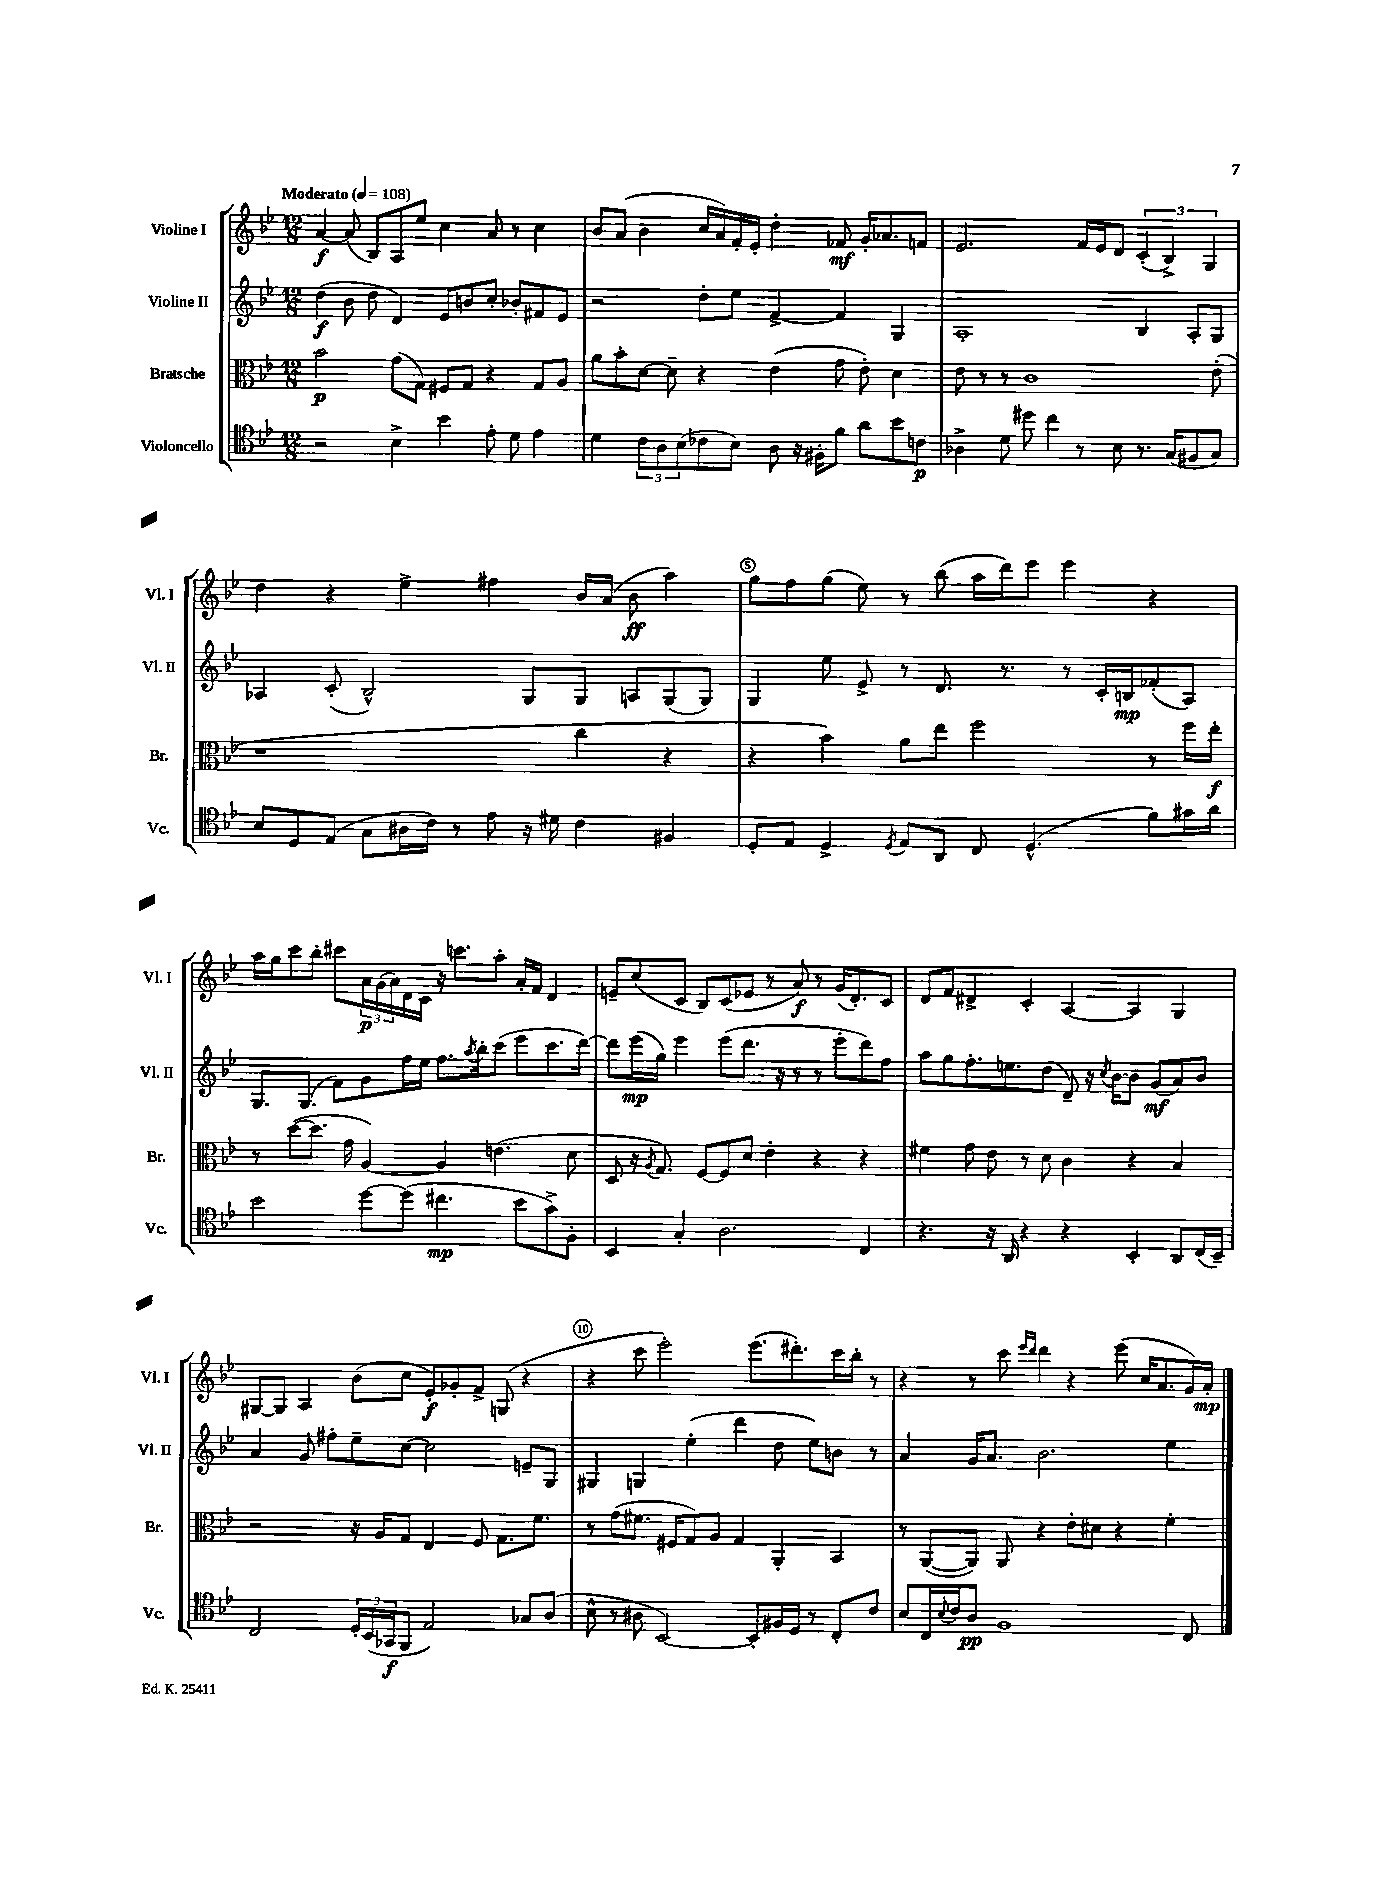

**kern	**dynam	**kern	**dynam	**kern	**dynam	**kern	**dynam
*part4	*part4	*part3	*part3	*part2	*part2	*part1	*part1
*staff4	*staff4	*staff3	*staff3	*staff2	*staff2	*staff1	*staff1
*I"Violoncello	*	*I"Bratsche	*	*I"Violine II	*	*I"Violine I	*
*I'Vc.	*	*I'Br.	*	*I'Vl. II	*	*I'Vl. I	*
*clefC4	*	*clefC3	*	*clefG2	*	*clefG2	*
*k[b-e-]	*	*k[b-e-]	*	*k[b-e-]	*	*k[b-e-]	*
*M12/8	*	*M12/8	*	*M12/8	*	*M12/8	*
*MM108	*	*MM108	*	*MM108	*	*MM108	*
=1	=1	=1	=1	=1	=1	=1	=1
!	!	!	!	!	!	!LO:TX:a:B:t=Moderato	!
2r	.	2b-\	p	(4dd\	f	[4a/	f
.	.	.	.	8b-\	.	(8a/]	.
.	.	.	.	8dd\	.	8B-/L)	.
4B-^\	.	(8g\L	.	4d/)	.	8A/	.
.	.	8G\J)	.	.	.	8ee-/J	.
4b-\	.	8F#X/L	.	8e-/L	.	4cc\	.
.	.	8G/J	.	8bn/	.	.	.
8e-'\	.	4r	.	8cc'/J	.	8a/	.
8d\	.	.	.	8b-X'/L	.	8r	.
4e-\	.	8G/L	.	8f#X/	.	4cc\	.
.	.	8A/J	.	8e-/J	.	.	.
=2	=2	=2	=2	=2	=2	=2	=2
4d\	.	8a\L	.	2r	.	8b-/L	.
.	.	8b-'\	.	.	.	(8a/J	.
12c\L	.	[8d\J	.	.	.	4b-\	.
12A\	.	.	.	.	.	.	.
.	.	8d~\]	.	.	.	.	.
(12B-\	.	.	.	.	.	.	.
8c-X\	.	4r	.	8dd'\L	.	16cc/LL	.
.	.	.	.	.	.	16a/)	.
8B-\J)	.	.	.	8ee-\J	.	16f'/	.
.	.	.	.	.	.	16e-'/JJ	.
8A\	.	(4e-\	.	[4f^/	.	4dd'\	.
16r	.	.	.	.	.	.	.
16F#X'\KL	.	.	.	.	.	.	.
8f\J	.	8g\	.	4f/]	.	8f-X/	mf
8a\L	.	8e-'\)	.	.	.	16g'/KL	.
.	.	.	.	.	.	8.a-X/	.
8b-\	.	4d\	.	4G/	.	.	.
8cn\J	p	.	.	.	.	8fn/J	.
=3	=3	=3	=3	=3	=3	=3	=3
4A-X^\	.	8e-\	.	1A'	.	2.e-/	.
.	.	8r	.	.	.	.	.
8d\	.	8r	.	.	.	.	.
8dd#X\	.	1c	.	.	.	.	.
4cc\	.	.	.	.	.	.	.
8r	.	.	.	.	.	16f/LL	.
.	.	.	.	.	.	16e-/J	.
8B-\	.	.	.	.	.	8d/J	.
8.r	.	.	.	4B-/	.	(6c'/	.
.	.	.	.	.	.	6B-^/)	.
(16G/KL	.	.	.	.	.	.	.
8F#X/	.	.	.	8A'/L	.	.	.
.	.	.	.	.	.	6G/	.
8G/J)	.	(8e-'\	.	8G/J	.	.	.
!!LO:LB:g=z
=4	=4	=4	=4	=4	=4	=4	=4
8B-/L	.	1r	.	4A-X/	.	4dd\	.
8D/	.	.	.	.	.	.	.
(8E-/J	.	.	.	(8c'/	.	4r	.
8G\L	.	.	.	2B-^^/)	.	.	.
16A#X\L	.	.	.	.	.	4ee-^\	.
16c\JJ)	.	.	.	.	.	.	.
8r	.	.	.	.	.	.	.
8e-\	.	.	.	.	.	4ff#X\	.
16r	.	.	.	8G/L	.	.	.
16d#X\	.	.	.	.	.	.	.
4c\	.	4cc\	.	8G/J	.	16b-/LL	.
.	.	.	.	.	.	(16a/JJ	.
.	.	.	.	8An/L	.	8b-\	ff
4F#X/	.	4r	.	(8G/	.	4aa\)	.
.	.	.	.	8G/J)	.	.	.
=5	=5	=5	=5	=5	=5	=5	=5
8D'/L	.	4r	.	4G/	.	8gg\L	.
8E-/J	.	.	.	.	.	8ff\	.
4D^/	.	4b-\)	.	8ee-\	.	(8gg\J	.
.	.	.	.	8e-^/	.	8ee-\)	.
8qD/	.	.	.	.	.	.	.
8E-/L	.	8a\L	.	8r	.	8r	.
8AA/J	.	8ee-\J	.	8.d/	.	(8bb-\	.
8C/	.	2ff\	.	.	.	16aa\LL	.
.	.	.	.	8.r	.	16ddd\J)	.
(4.D^^/	.	.	.	.	.	8eee-\J	.
.	.	.	.	8r	.	4eee-\	.
.	.	.	.	16c'/LL	.	.	.
.	.	.	.	16Bn/J	mp	.	.
8f\L)	.	8r	.	(8f-X'/	.	4r	.
16g#X\L	.	16ff\LL	.	8A/J)	.	.	.
16a\JJ	.	16ee-'\JJ	f	.	.	.	.
!!LO:LB:g=z
=6	=6	=6	=6	=6	=6	=6	=6
2b-\	.	8r	.	8.G/L	.	16aa\LL	.
.	.	.	.	.	.	16gg\J	.
.	.	([8dd\L	.	.	.	8ccc\	.
.	.	.	.	(8.G/J	.	.	.
.	.	8.dd\J]	.	.	.	8bb-'\J	.
.	.	.	.	8f\L)	.	8ccc#X\L	.
.	.	16g\	.	.	.	.	.
[8dd\L	.	[4A/)	.	8g\	.	24a\L	p
.	.	.	.	.	.	(24g\	.
.	.	.	.	.	.	24a\)	.
(8dd\J]	.	.	.	16ff\L	.	16d\	.
.	.	.	.	16ee-\JJ	.	16c\JJ	.
4.cc#X\	mp	4A/]	.	8.ff\L	.	16r	.
.	.	.	.	.	.	8.cccn\L	.
.	.	.	.	8qaa/	.	.	.
.	.	.	.	16bb-'\k	.	.	.
.	.	(4.en\	.	(8ccc\J	.	8aa'\J	.
8b-\L	.	.	.	8eee-\L	.	16a'/LL	.
.	.	.	.	.	.	16f/JJ	.
8g^\)	.	.	.	8.ccc\	.	4d/	.
8F'\J	.	8d\	.	.	.	.	.
.	.	.	.	[16ddd\Jk)	.	.	.
=7	=7	=7	=7	=7	=7	=7	=7
4BB-/	.	8D/	.	8ddd\L]	.	8en~/L	.
.	.	16r	.	(16eee-\L	mp	(8cc/	.
.	.	8qA/	.	.	.	.	.
.	.	8.G/)	.	16gg\JJ)	.	.	.
4G'/	.	.	.	4eee-\	.	8c/J	.
.	.	[8F/L	.	.	.	8B-/L)	.
2.A\	.	8F/]	.	(8eee-\L	.	(8c/	.
.	.	8d/J	.	8.ddd\J	.	8e-X/J	.
.	.	4e-'\	.	.	.	8r	.
.	.	.	.	16r	.	.	.
.	.	.	.	8r	.	8a/)	f
.	.	4r	.	8r	.	8r	.
.	.	.	.	8eee-'\L	.	(16g/KL	.
.	.	.	.	.	.	8.d'/)	.
4C/	.	4r	.	8ddd\)	.	.	.
.	.	.	.	8ff\J	.	8c/J	.
=8	=8	=8	=8	=8	=8	=8	=8
4.r	.	4f#X\	.	8aa\L	.	8d/L	.
.	.	.	.	8gg\	.	8f/J	.
.	.	8g\	.	8.ff'\	.	4d#X^/	.
16r	.	8e-\	.	.	.	.	.
16AA/	.	.	.	8.een\	.	.	.
4r	.	8r	.	.	.	4c'/	.
.	.	8d\	.	(8dd\J	.	.	.
4r	.	4c\	.	8d~/)	.	[4A/	.
.	.	.	.	16r	.	.	.
.	.	.	.	8qcc/	.	.	.
.	.	.	.	[16b-\KL	.	.	.
4BB-'/	.	4r	.	8b-\J]	.	4A/]	.
.	.	.	.	(8g/L	mf	.	.
8AA/L	.	4B-/	.	8a/)	.	4G/	.
(16C/L	.	.	.	8b-/J	.	.	.
16BB-~/JJ)	.	.	.	.	.	.	.
!!LO:LB:g=z
=9	=9	=9	=9	=9	=9	=9	=9
2C/	.	2r	.	4a/	.	[8G#X/L	.
.	.	.	.	.	.	8G#/J]	.
.	.	.	.	8g/	.	4A/	.
.	.	.	.	8ff#X'\L	.	.	.
24D'/LL	.	16r	.	8ee-~\	.	(8b-\L	.
(24BB-/	.	.	.	.	.	.	.
.	.	16A/KL	.	.	.	.	.
24GG-X/J	f	.	.	.	.	.	.
8FF/J	.	8G/J	.	[8cc\J	.	8cc\J	.
2E-/)	.	4E-/	.	2cc\]	.	8e-'/L)	f
.	.	.	.	.	.	8g-X'/	.
.	.	8F/	.	.	.	8f^/J	.
.	.	8.G\L	.	.	.	(8Gn/	.
8G-X/L	.	.	.	8en~/L	.	4r	.
.	.	8.f\J	.	.	.	.	.
(8A/J	.	.	.	8G/J	.	.	.
=10	=10	=10	=10	=10	=10	=10	=10
8B-^^\	.	8r	.	4G#X/	.	4r	.
8r	.	(8g\L	.	.	.	.	.
8A#X\	.	8.f#X\J	.	4Gn/	.	8ccc\	.
[2BB-/)	.	.	.	.	.	2eee-'\)	.
.	.	16F#X/KL	.	.	.	.	.
.	.	8G/)	.	(4ee-'\	.	.	.
.	.	8A/J	.	.	.	.	.
.	.	4G/	.	4ddd\	.	.	.
8BB-'/L]	.	.	.	.	.	(8.eee-\L	.
16F#X/L	.	4AA'/	.	8dd\	.	.	.
16D/JJ	.	.	.	.	.	8.ddd#X'\)	.
8r	.	.	.	8ee-\L)	.	.	.
8C'/L	.	4BB-/	.	8bn\J	.	16ccc\L	.
.	.	.	.	.	.	16bb-'\JJ	.
8c/J	.	.	.	8r	.	8r	.
=11	=11	=11	=11	=11	=11	=11	=11
8B-/L	.	8r	.	4a/	.	4r	.
16C/L	.	([8AA/L	.	.	.	.	.
8qqB-/	.	.	.	.	.	.	.
16c/J	.	.	.	.	.	.	.
8A/J	pp	8AA/J])	.	16g/KL	.	8r	.
.	.	.	.	8.a/J	.	.	.
1F	.	8AA/	.	.	.	8ccc\	.
.	.	.	.	.	.	16qqeee-/LL	.
.	.	.	.	.	.	16qqddd/JJ	.
.	.	4r	.	2.b-\	.	4ddd\	.
.	.	8e-'\L	.	.	.	4r	.
.	.	8d#X\J	.	.	.	.	.
.	.	4r	.	.	.	(8eee-\	.
.	.	.	.	.	.	16cc/KL	.
.	.	.	.	.	.	8.a/	.
.	.	4f'\	.	4ee-\	.	.	.
8C/	.	.	.	.	.	16g/L)	.
.	.	.	.	.	.	16a'/JJ	mp
==	==	==	==	==	==	==	==
*-	*-	*-	*-	*-	*-	*-	*-
